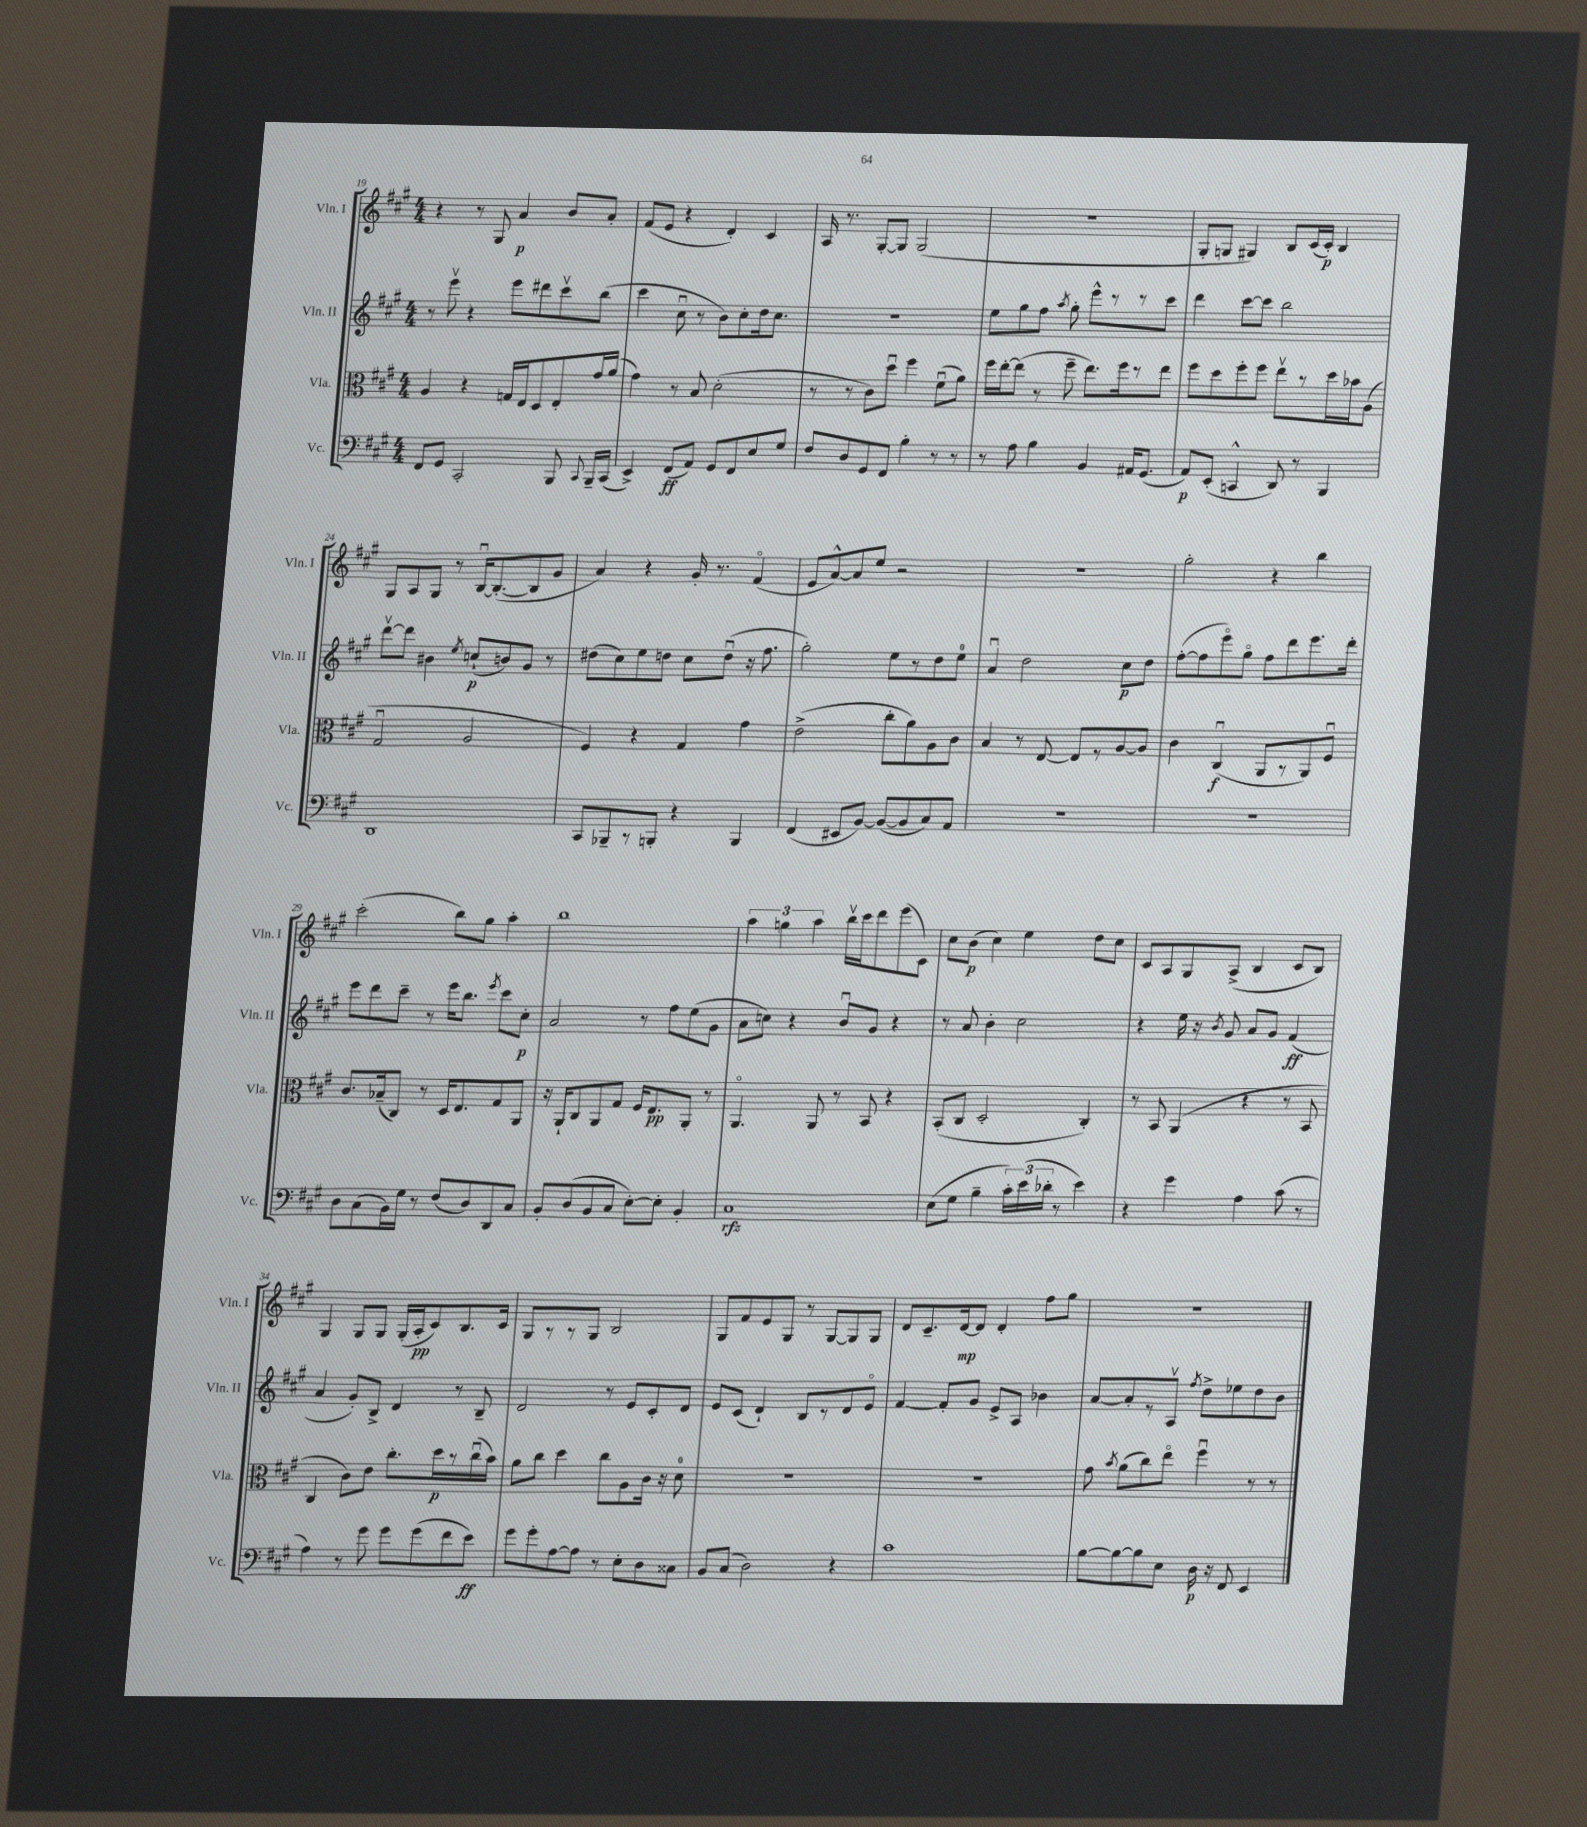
<<
\new StaffGroup <<
\new Staff = "s0" \with { instrumentName = "Vln. I" shortInstrumentName = "Vln. I" } {
    \clef treble \key a \major \numericTimeSignature \time 4/4
    \autoBeamOff r4 r8 gis8 a'4\p b'8[ a'8]-. |
    fis'8[( e'8] r4 d'4-.) cis'4 |
    a16 r8. gis8[~-. gis8] gis2( |
    R1 |
    gis8[-. g8] gis4) b8[ cis'16( cis'16]-.\p) b4 |
    gis8[ a8 gis8] r8 b16[~\downbow b8.~-.( b8 gis'8] |
    a'4) r4 gis'16-. r8. fis'4\flageolet( |
    e'8[ a'8~-^) a'8 e''8] r2 |
    R1 |
    gis''2-. r4 b''4 |
    cis'''2-.( b''8[) gis''8] a''4-. |
    b''1 |
    \tuplet 3/2 { a''4 g''4 a''4 } b''16[\upbow cis'''16 d'''8 e'''8( cis'8]) |
    cis''8[ b'8]\p( cis''4) e''4 d''8[ cis''8] |
    cis'8[ a8 gis8 a8]->( b4 cis'8[ b8]) |
    gis4 gis8[ gis8] gis16[-.( a16-.\pp cis'8) b8. cis'16] |
    gis8[ r8 r8 gis8] b2 |
    gis8[ fis'8 e'8 gis8] r8 gis8[~ gis8 gis8] |
    d'8[ cis'8.-- d'16~\mp d'8] d'4-. fis''8[ gis''8] |
    r1 \bar "|." |
}
\new Staff = "s1" \with { instrumentName = "Vln. II" shortInstrumentName = "Vln. II" } {
    \clef treble \key a \major \numericTimeSignature \time 4/4
    \autoBeamOff r8 e'''8\upbow r4 e'''8[ dis'''8 cis'''8\upbow b''8]( |
    cis'''4 cis''8\downbow r8 b'8[) cis''8-. d''16 cis''8.] |
    R1 |
    e''8[ gis''8 fis''8] \acciaccatura { a''8 } gis''8-. e'''8[-^ r8 r8 cis'''8] |
    d'''4 cis'''8[~ cis'''8] b''2 |
    d'''8[~\upbow d'''8] bis'4 \acciaccatura { e''8 } c''8[-!\p( b'8) gis'8] r8 |
    dis''8[( cis''8) e''8 d''8] cis''8[ d''8]\downbow( r16 fis''8. |
    gis''2-.) e''8[ r8 d''8 e''8]-0 |
    a'4\downbow d''2 cis''8[\p d''8] |
    fis''8[~-.( fis''8 e'''8\flageolet) gis''8]\flageolet fis''8[ d'''8 e'''8. d'''16]-. |
    e'''8[ d'''8 cis'''8]-- r8 e'''16[ b''8.] \acciaccatura { e'''8 } cis'''8[ cis''8]-.\p |
    a'2 r8 fis''8[ e''8( gis'8] |
    a'8[ c''8]) r4 b'8[\downbow gis'8] r4 |
    r8 a'8 b'4-. cis''2 |
    r4 e''16 r16 \acciaccatura { b'8 } gis'8 a'8[ gis'8] fis'4\ff( |
    a'4 gis'8[-.) b8]-> d'4 r8 b8-- |
    d'2 r8 e'8[ cis'8-. d'8] |
    e'8[ cis'8]( d'4-!) b8[ r8 d'8 e'8]\flageolet |
    fis'4~ fis'8[-. gis'8] e'8[-> a8] bes'4 |
    a'8[~ a'8-. r8 a8]\upbow \acciaccatura { fis''8 } d''8[-> ees''8 d''8 b'8] \bar "|." |
}
\new Staff = "s2" \with { instrumentName = "Vla." shortInstrumentName = "Vla." } {
    \clef alto \key a \major \numericTimeSignature \time 4/4
    \autoBeamOff a4 r4 g16[ e16 d8 e8-. gis'16 a'16]( |
    gis'4) r8 b8 d'2-.( |
    r8 r8 cis'8[) d''8]\downbow fis''4 fis'8[\downbow( a'8]) |
    fis''16[ e''16~-. e''8]( r8 fis''8-- e''8.[) fis''16 r8 e''8] |
    fis''8[ d''8 fis''8-. fis''8] e''8[\upbow r8 d''16 bes'16 a8]( |
    gis2\downbow a2 |
    fis4) r4 gis4 gis'4 |
    e'2->( cis''8[-. a'8) a8 cis'8] |
    b4 r8 e8~ e8[ r8 a8~ a8] |
    cis'4 cis4\downbow\f( a,8[ r8 a,8) fis8]\downbow |
    cis'8.[ bes16--( cis8]) r8 d16[ e8. gis8 a,8] |
    r16 a,16[-! cis8 a,8 gis8] fis16[ e8.\pp a,8]-. r8 |
    a,4.\flageolet a,8 r8 b,8 r4 |
    b,8[-.( cis8] d2-. cis4-.) |
    r8 b,8 a,4( r4 r8 b,8 |
    cis4 cis'8[) e'8] cis''8.[-. d''16\p r8 cis''16\downbow( b'16]) |
    a'8[ cis''8] d''4 cis''8[ a8 cis'16] r16 d'8-0 |
    R1 |
    R1 |
    gis'8 \acciaccatura { b'8 } a'8[( cis''8) e''8]\flageolet fis''4\downbow r8 r8 \bar "|." |
}
\new Staff = "s3" \with { instrumentName = "Vc." shortInstrumentName = "Vc." } {
    \clef bass \key a \major \numericTimeSignature \time 4/4
    \autoBeamOff fis,8[ gis,8] cis,2-. b,,8 \appoggiatura { cis,8 } b,,16[-- cis,16]( |
    e,4->) fis,8[\ff( a,8]) gis,8[ fis,8 e8 gis8] |
    fis8[ d8 gis,8 fis,8] b4-. r8 r8 |
    r8 a8 b4 b,4 ais,16[ gis,8.]( |
    a,8[\p) e,8]-.( c,4-^ d,8) r8 b,,4 |
    d,1 |
    cis,8[ bes,,8-- r8 b,,8]-. r4 b,,4 |
    fis,4( eis,8[ b,8]~) b,8[~( b,8 cis8) a,8] |
    R1 |
    R1 |
    d8[ cis8( b,16) gis16] r8 fis8[( d8) d,8 cis8] |
    b,8[-. d8( b,8 cis8] e8[~-.) e8]-. b,4-. |
    cis1\rfz |
    e8[( gis8] b4-- \tuplet 3/2 { cis'16[-.) e'16( des'16]-. } r8 e'4) |
    r4 gis'4 a4 cis'8( r8 |
    a4) r8 gis'8 gis'8[ gis'8( fis'8 e'8]\ff) |
    gis'8[ gis'8-. a8~ a8] r8 e8[-. d8 cisis8] |
    b,8[ cis8]( d2) r4 |
    cis'1 |
    b8[~ b8~ b8 e8] d16\p r16 fis,8 e,4 \bar "|." |
}
>>
>>
\layout { \context { \Score currentBarNumber = #19 } }
